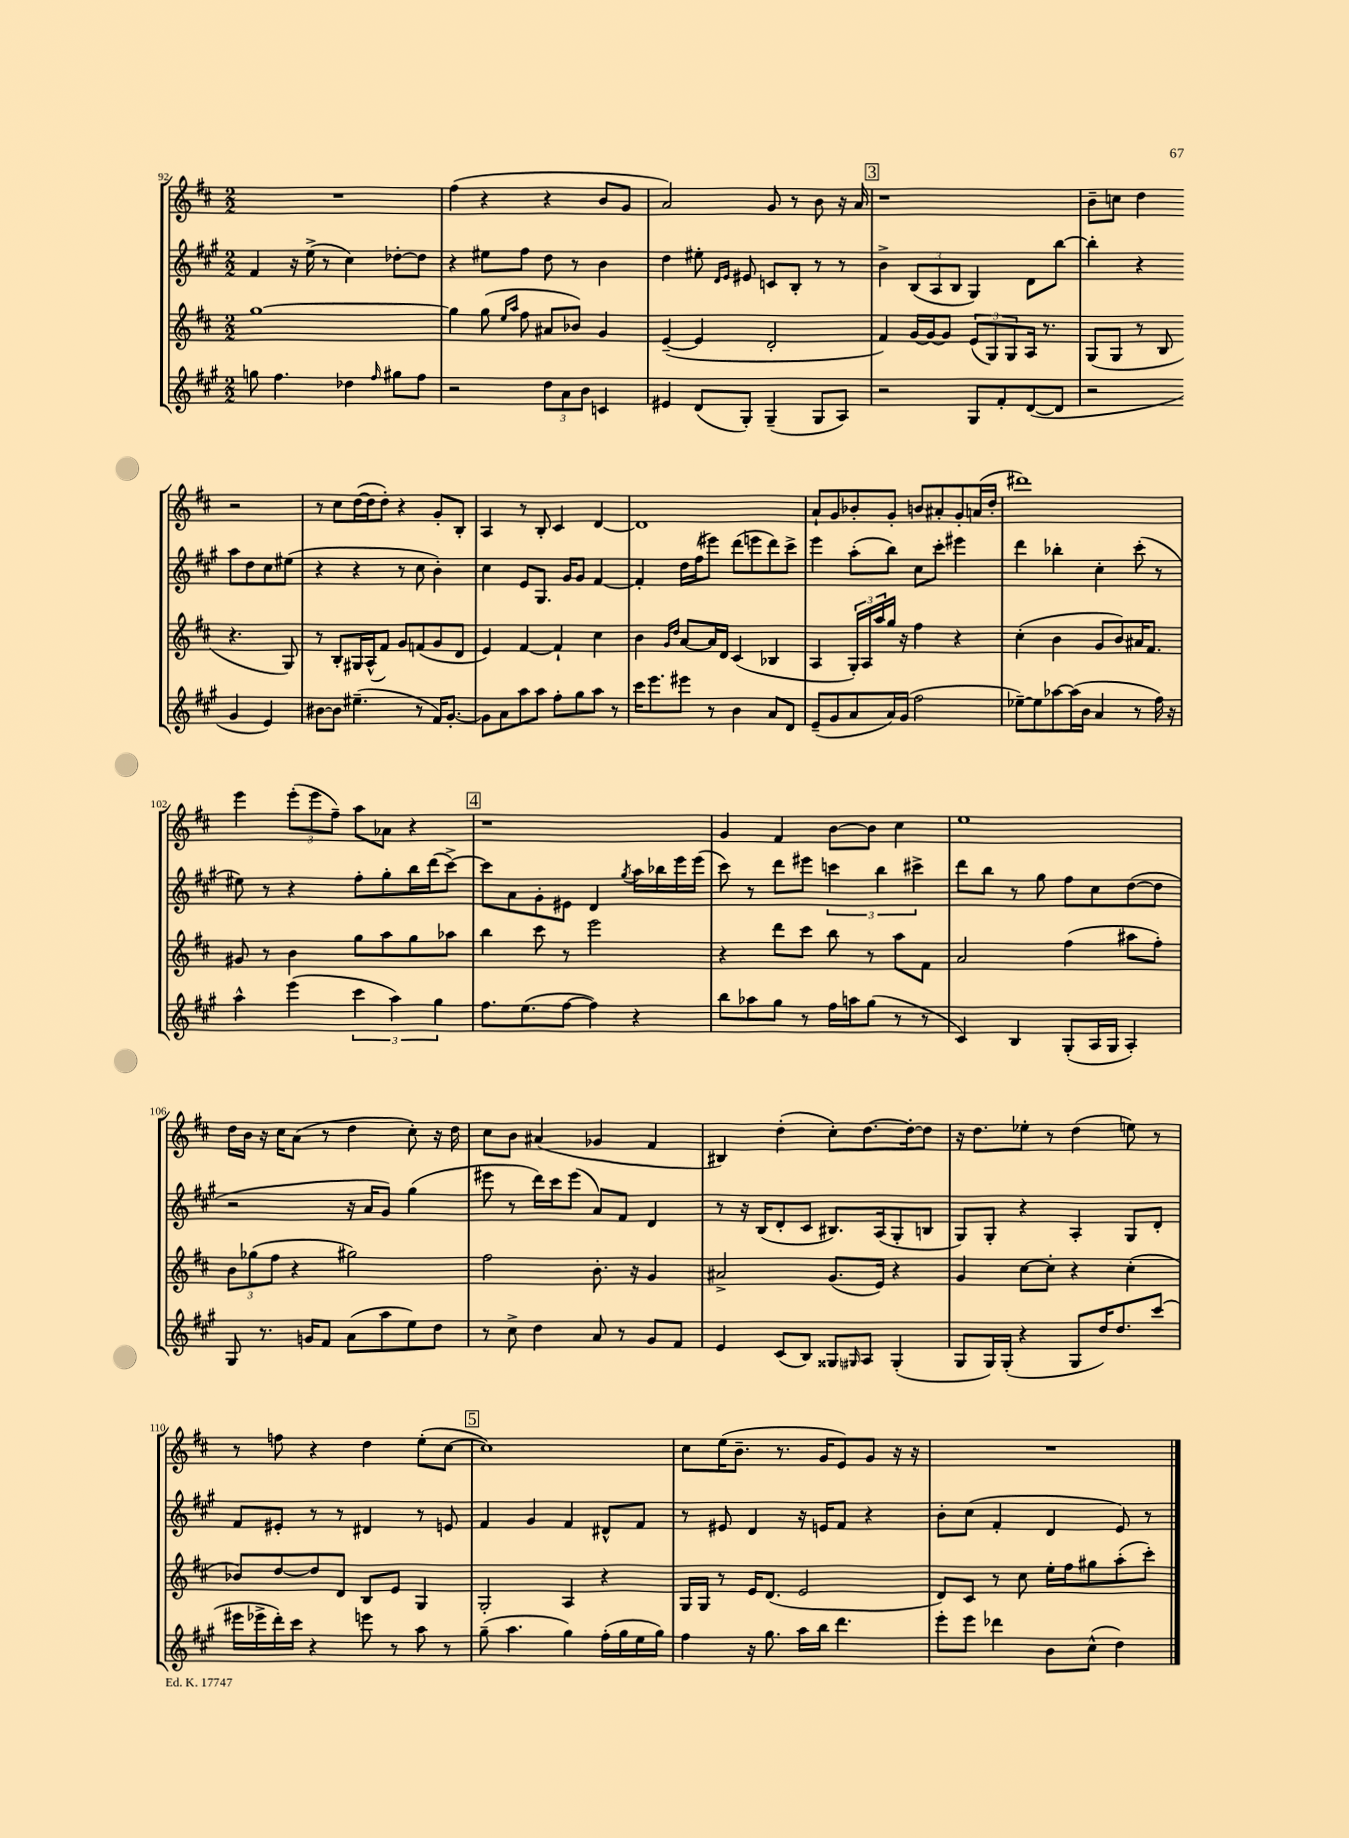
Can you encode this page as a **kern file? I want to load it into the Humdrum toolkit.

**kern	**kern	**kern	**kern
*part4	*part3	*part2	*part1
*staff4	*staff3	*staff2	*staff1
*clefG2	*clefG2	*clefG2	*clefG2
*k[f#c#g#]	*k[f#c#]	*k[f#c#g#]	*k[f#c#]
*M2/2	*M2/2	*M2/2	*M2/2
=92	=92	=92	=92
8ggn\	[1gg	4f#/	1r
4.ff#\	.	.	.
.	.	16r	.
.	.	(16ee^\	.
.	.	8r	.
4dd-X\	.	4cc#\)	.
16qqff#/	.	.	.
8gg#X\L	.	[8dd-X'\L	.
8ff#\J	.	8dd-\J]	.
=93	=93	=93	=93
2r	4gg\]	4r	(4ff#\
.	(8gg\	8ee#X\L	4r
.	16qqee/LL	.	.
.	16qqaa/JJ	.	.
.	8ff#\	8ff#\J	.
12dd\L	8a#X/L	8dd\	4r
12a\	.	.	.
.	8b-X/J)	8r	.
12b\J	.	.	.
4cn/	4g/	4b\	8b/L
.	.	.	8g/J
=94	=94	=94	=94
4e#X/	([4e~/	4dd\	2a/)
(8d/L	4e/]	8ee#X'\	.
.	.	16qqd/LL	.
.	.	16qqe/JJ	.
8G#'/J)	.	8e#X/	.
(4G#~/	2d'/	8cn/L	8g/
.	.	8B'/J	8r
8G#/L	.	8r	8b\
8A/J)	.	8r	16r
.	.	.	16a/
!!LO:REH:place=s1:t=3
=95	=95	=95	=95
2r	4f#/)	4b^\	1r
.	[16g/LL	(12B/L	.
.	16g/J_	.	.
.	.	12A/	.
.	8g/J]	.	.
.	.	12B/J	.
8G#/L	(12e/L	4G#/)	.
.	12G/)	.	.
8f#'/	.	.	.
.	12G/	.	.
([8d/	16A/Jk	8d\L	.
.	8.r	.	.
8d/J]	.	[8bb\J	.
=96	=96	=96	=96
2r	(8G/L	4bb'\]	8b~\L
.	8G/J	.	8ccn\J
.	8r	4r	4dd\
.	8B/	.	.
4g#/	4.r	8aa\L	2r
.	.	8dd\	.
4e/)	.	8cc#\	.
.	8G/)	(8ee#X\J	.
!!LO:LB:g=z
=97	=97	=97	=97
[8b#X\L	8r	4r	8r
8b#\J]	8B'/L	.	8cc#\L
(4.ee#X~\	16G#X/L	4r	([16dd\L
.	(16A^^/J	.	16dd\J]
.	8f#/J)	.	8dd'\J)
.	8g/L	8r	4r
8r	(8fn/	8cc#\	.
16f#/KL)	8g/	4b'\)	8g'/L
[8.g#'/J	.	.	.
.	8d/J	.	8B'/J
=98	=98	=98	=98
8g#\L]	4e/)	4cc#\	4A/
8a\	.	.	.
8aa\	[4f#/	8e/L	8r
8aa\J	.	8.G#/J	8B'/
8ff#'\L	4f#`/]	.	4c#/
.	.	16g#/KL	.
8gg#\	.	8g#/J	.
8aa\J	4cc#\	[4f#/	[4d/
8r	.	.	.
=99	=99	=99	=99
16ccc#\KL	4b\	4f#'/]	1d]
8.eee\	.	.	.
.	16qqg/LL	.	.
.	16qqdd/JJ	.	.
8eee#X\J	[8a/L	16dd\LL	.
.	.	(16ff#\J	.
8r	16a/L]	8eee#X\J)	.
.	16d/JJ	.	.
4b\	(4c#/	(8ddd\L	.
.	.	8eeen\	.
8a/L	4B-X/	8ddd\)	.
8d/J	.	8ccc#^\J	.
=100	=100	=100	=100
(8e~/L	4A/	4eee\	8a`/L
8g#/	.	.	8g/
8a/	24G'/LL)	(8aa'\L	8b-X'/
.	24A/	.	.
.	24aa/	.	.
16a/L)	16gg/JJ	8bb\J)	8g'/J
(16g#/JJ	16r	.	.
2ff#\	4ff#\	8cc#\L	8bn/L
.	.	8ccc#'\J	8a#X'/
.	4r	4eee#X\	8g'/
.	.	.	(16an/L
.	.	.	16dd'/JJ
=101	=101	=101	=101
[8ee-X~\L)	(4cc#'\	4ddd\	1ddd#X)
8ee-\]	.	.	.
[8aa-X\	4b\	4bb-X'\	.
(16aa-\L]	.	.	.
16b\JJ	.	.	.
4a/	8g/L	4cc#'\	.
.	8b/)	.	.
8r	16a#X/K	(8ccc#'\	.
.	8.f#/J	.	.
16ff#\)	.	8r	.
16r	.	.	.
!!LO:LB:g=z
=102	=102	=102	=102
4aa^^\	8g#X/	8ee#X\)	4eee\
.	8r	8r	.
(4eee\	4b\	4r	(12eee'\L
.	.	.	12eee\
.	.	.	12ff#~\J)
6ccc#\	8gg\L	8ff#'\L	8aa\L
.	8aa\	8gg#'\	8a-X\J
6aa\)	.	.	.
.	8gg\	16bb\L	4r
.	.	(16ddd\J	.
6gg#\	.	.	.
.	8aa-X\J	[8ccc#^\J)	.
!!LO:REH:place=s1:t=4
=103	=103	=103	=103
8.ff#\L	4bb\	8ccc#\L]	1r
.	.	8a\	.
(8.ee\	.	.	.
.	8ccc#\	8g#'\	.
[8ff#\J	8r	8e#X\J	.
4ff#\])	2eee\	4d/	.
.	.	8qgg#/	.
4r	.	16aa\LL	.
.	.	16bb-X\	.
.	.	16eee\	.
.	.	(16eee\JJ	.
=104	=104	=104	=104
8bb\L	4r	8ccc#\)	4g/
8aa-X\	.	8r	.
8gg#\J	8ddd\L	8ddd\L	4f#/
8r	8ccc#\J	8eee#X\J	.
16ff#\LL	8bb\	6cccn\	[8b\L
16aan\J	.	.	.
(8gg#\J	8r	.	8b\J]
.	.	6bb\	.
8r	8aa\L	.	4cc#\
.	.	6ccc#X^\	.
8r	8f#\J	.	.
=105	=105	=105	=105
4c#/)	2a/	8ddd\L	1ee
.	.	8bb\J	.
4B/	.	8r	.
.	.	8gg#\	.
(8G#'/L	(4ff#\	8ff#\L	.
16A/L	.	8cc#\	.
16G#/JJ	.	.	.
4A'/)	8aa#X\L	([8dd\	.
.	8ff#'\J)	8dd\J]	.
!!LO:LB:g=z
=106	=106	=106	=106
8G#/	12b\L	2r	16dd\LL
.	.	.	16b\JJ
.	(12gg-X\	.	.
8.r	.	.	16r
.	12ff#\J	.	.
.	.	.	16cc#\KL
.	4r	.	(8a\J
16gn/KL	.	.	.
8f#/J	.	.	8r
(8a\L	2gg#X\)	16r	4dd\
.	.	16a/KL	.
8aa\	.	8g#/J)	.
8ee\)	.	(4gg#\	8cc#'\)
8dd\J	.	.	16r
.	.	.	16dd\
=107	=107	=107	=107
8r	2ff#\	8eee#X\	8cc#\L
8cc#^\	.	8r	8b\J
4dd\	.	16ddd\LL)	(4a#X/
.	.	16ccc#\J	.
.	.	(8eee#\J	.
8a/	8.b'\	8a/L)	4g-X/
8r	.	8f#/J	.
.	16r	.	.
8g#/L	4g/	4d/	4f#/
8f#/J	.	.	.
=108	=108	=108	=108
4e/	2a#X^/	8r	4B#X/)
.	.	16r	.
.	.	(16B/KL	.
(8c#/L	.	8d'/	(4dd'\
8B/J)	.	8c#/J	.
8G##X/L	(8.g/L	8.B#X/L)	8cc#'\L)
16qqG#X/	.	.	.
8A/J	.	.	[8.dd\
.	16e/Jk)	(16A/k	.
(4G#'/	4r	8G#'/	.
.	.	.	16dd'\k_
.	.	8Bn/J	8dd\J]
=109	=109	=109	=109
8G#/L	4g/	8G#/L)	16r
.	.	.	8.dd\L
16G#/L)	.	8G#'/J	.
(16G#'/JJ	.	.	.
4r	[8cc#\L	4r	8ee-X'\J
.	8cc#'\J]	.	8r
8G#/L	4r	4A'/	(4dd\
16dd/K)	.	.	.
8.dd/	.	.	.
.	(4cc#'\	8G#/L	8een\)
(8ccc#/J	.	8d'/J	8r
!!LO:LB:g=z
=110	=110	=110	=110
16eee#X\LL	8b-X/L)	8f#/L	8r
16eee-X^\	.	.	.
16ddd'\)	[8dd/	8e#X'/J	8ffn\
16ccc#\JJ	.	.	.
4r	8dd/]	8r	4r
.	8d/J	8r	.
8eeen\	8B/L	4d#X/	4dd\
8r	8e/J	.	.
8aa\	4G/	8r	(8ee'\L
8r	.	8en/	[8cc#\J
!!LO:REH:place=s1:t=5
=111	=111	=111	=111
(8gg#~\	2G'/	4f#/	1cc#])
4.aa\	.	.	.
.	.	4g#/	.
4gg#\)	4A/	4f#/	.
(16ff#'\LL	4r	8d#X^^/L	.
16gg#\	.	.	.
16ee\	.	8f#/J	.
16gg#\JJ)	.	.	.
=112	=112	=112	=112
4ff#\	16G/LL	8r	8cc#\L
.	16G/JJ	.	.
.	8r	8e#X/	(16ee\K
.	.	.	8.b~\J
16r	16e/KL	4d/	.
8.gg#\	(8.d/J	.	.
.	.	.	8.r
16aa\LL	2e/	16r	.
16bb\JJ	.	16en/KL	16g/KL
4.ddd\	.	8f#/J	8e/)
.	.	4r	8g/J
.	.	.	16r
.	.	.	16r
=113	=113	=113	=113
8eee'\L	8d/L)	8b'\L	1r
8eee\J	8c#/J	(8cc#\J	.
4ddd-X\	8r	4f#'/	.
.	8cc#\	.	.
8b\L	16ee'\LL	4d/	.
.	16ff#\J	.	.
(8cc#^^\J	8gg#X\	.	.
4dd\)	(8aa'\	8e/)	.
.	8ccc#'\J)	8r	.
==	==	==	==
*-	*-	*-	*-
